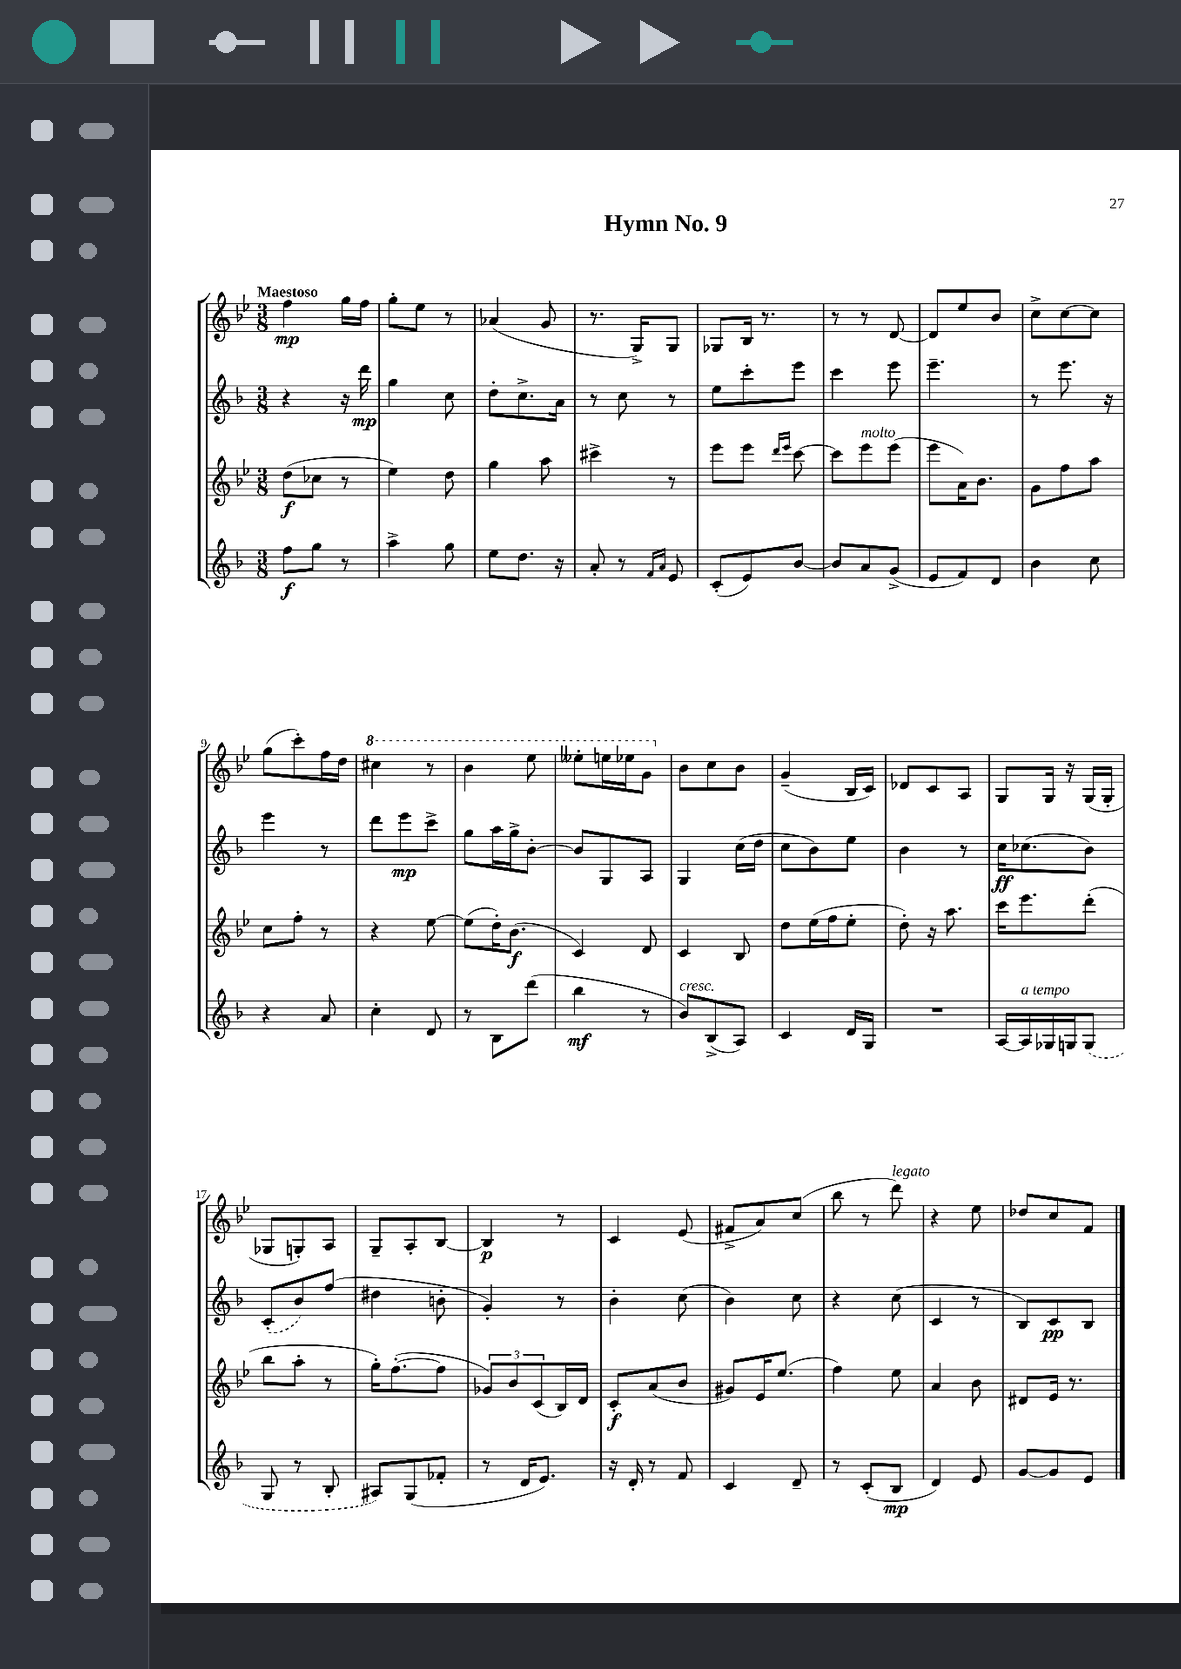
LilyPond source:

\header { title = "Hymn No. 9" }
<<
\new StaffGroup <<
\new Staff = "s0" {
    \clef treble \key bes \major \numericTimeSignature \time 3/8 \tempo "Maestoso"
    f''4\mp g''16 f''16 |
    g''8-. ees''8 r8 |
    aes'4( g'8 |
    r8. g16->) g8 |
    ges8 bes16 r8. |
    r8 r8 d'8~ |
    d'8 ees''8 bes'8 |
    c''8-> c''8~ c''8 |
    g''8( c'''8-.) f''16 d''16 |
    \ottava #1 cis'''4 r8 |
    bes''4 ees'''8 |
    eeses'''8-. e'''16 ees'''16 g''8 \ottava #0 |
    bes'8 c''8 bes'8 |
    g'4--( bes16 c'16) |
    des'8 c'8 a8 |
    g8 g16 r16 g16( g16-. |
    ges8 g8-.) a8 |
    g8-- a8-. bes8~ |
    bes4\p r8 |
    c'4 ees'8( |
    fis'8-> a'8) c''8( |
    bes''8 r8 d'''8^\markup { \italic "legato" }) |
    r4 ees''8 |
    des''8 c''8 f'8 \bar "|." |
}
\new Staff = "s1" {
    \clef treble \key f \major \numericTimeSignature \time 3/8
    r4 r16 d'''16\mp |
    g''4 c''8 |
    d''8-. c''8.-> a'16 |
    r8 c''8 r8 |
    e''8 c'''8-. e'''8 |
    c'''4 e'''8 |
    e'''4.-- |
    r8 e'''8. r16 |
    e'''4 r8 |
    d'''8 e'''8\mp c'''8-> |
    g''8 a''16 g''16-> bes'8~-. |
    bes'8 g8 a8 |
    g4 c''16( d''16 |
    c''8 bes'8) e''8 |
    bes'4 r8 |
    c''16\ff ces''8.( bes'8) |
    \once \slurDashed c'8-.( bes'8) f''8( |
    dis''4 b'8-. |
    g'4-.) r8 |
    bes'4-. c''8( |
    bes'4) c''8 |
    r4 c''8( |
    c'4 r8 |
    bes8) c'8\pp bes8 \bar "|." |
}
\new Staff = "s2" {
    \clef treble \key bes \major \numericTimeSignature \time 3/8
    d''8\f( ces''8 r8 |
    ees''4) d''8 |
    g''4 a''8 |
    cis'''4-> r8 |
    ees'''8 ees'''8 \grace { d'''16 ees'''16 } c'''8~ |
    c'''8 ees'''8^\markup { \italic "molto" } ees'''8( |
    ees'''8 a'16) bes'8. |
    g'8 f''8 a''8 |
    c''8 f''8-. r8 |
    r4 ees''8~ |
    ees''8( d''16-.) bes'8.\f( |
    c'4) d'8 |
    c'4 bes8 |
    d''8 ees''16( f''16 ees''8-. |
    d''8-.) r16 a''8. |
    c'''16 ees'''8. d'''8-.( |
    bes''8 a''8-. r8 |
    g''16-.) f''8.~-.( f''8 |
    \tuplet 3/2 { ges'8) bes'8 c'8( } bes16) d'16 |
    c'8-.\f a'8( bes'8 |
    gis'8) ees'16 ees''8.( |
    f''4) ees''8 |
    a'4 bes'8 |
    dis'8 ees'16 r8. \bar "|." |
}
\new Staff = "s3" {
    \clef treble \key f \major \numericTimeSignature \time 3/8
    f''8\f g''8 r8 |
    a''4-> g''8 |
    e''8 d''8. r16 |
    a'8-. r8 \grace { f'16 a'16 } e'8 |
    c'8-.( e'8) bes'8~ |
    bes'8 a'8 g'8->( |
    e'8 f'8) d'8 |
    bes'4 c''8 |
    r4 a'8 |
    c''4-. d'8 |
    r8 bes8 d'''8( |
    bes''4\mf r8 |
    bes'8^\markup { \italic "cresc." }) bes8->( a8) |
    c'4 d'16 g16 |
    R4. |
    a16~ a16^\markup { \italic "a tempo" } ges16 g16 \once \slurDashed g8( |
    g8 r8 bes8-. |
    ais8) g8( fes'8-. |
    r8 d'16 e'8.) |
    r16 d'16-. r8 f'8 |
    c'4 d'8-- |
    r8 c'8-.( bes8\mp |
    d'4) e'8 |
    g'8~ g'8 e'8 \bar "|." |
}
>>
>>
